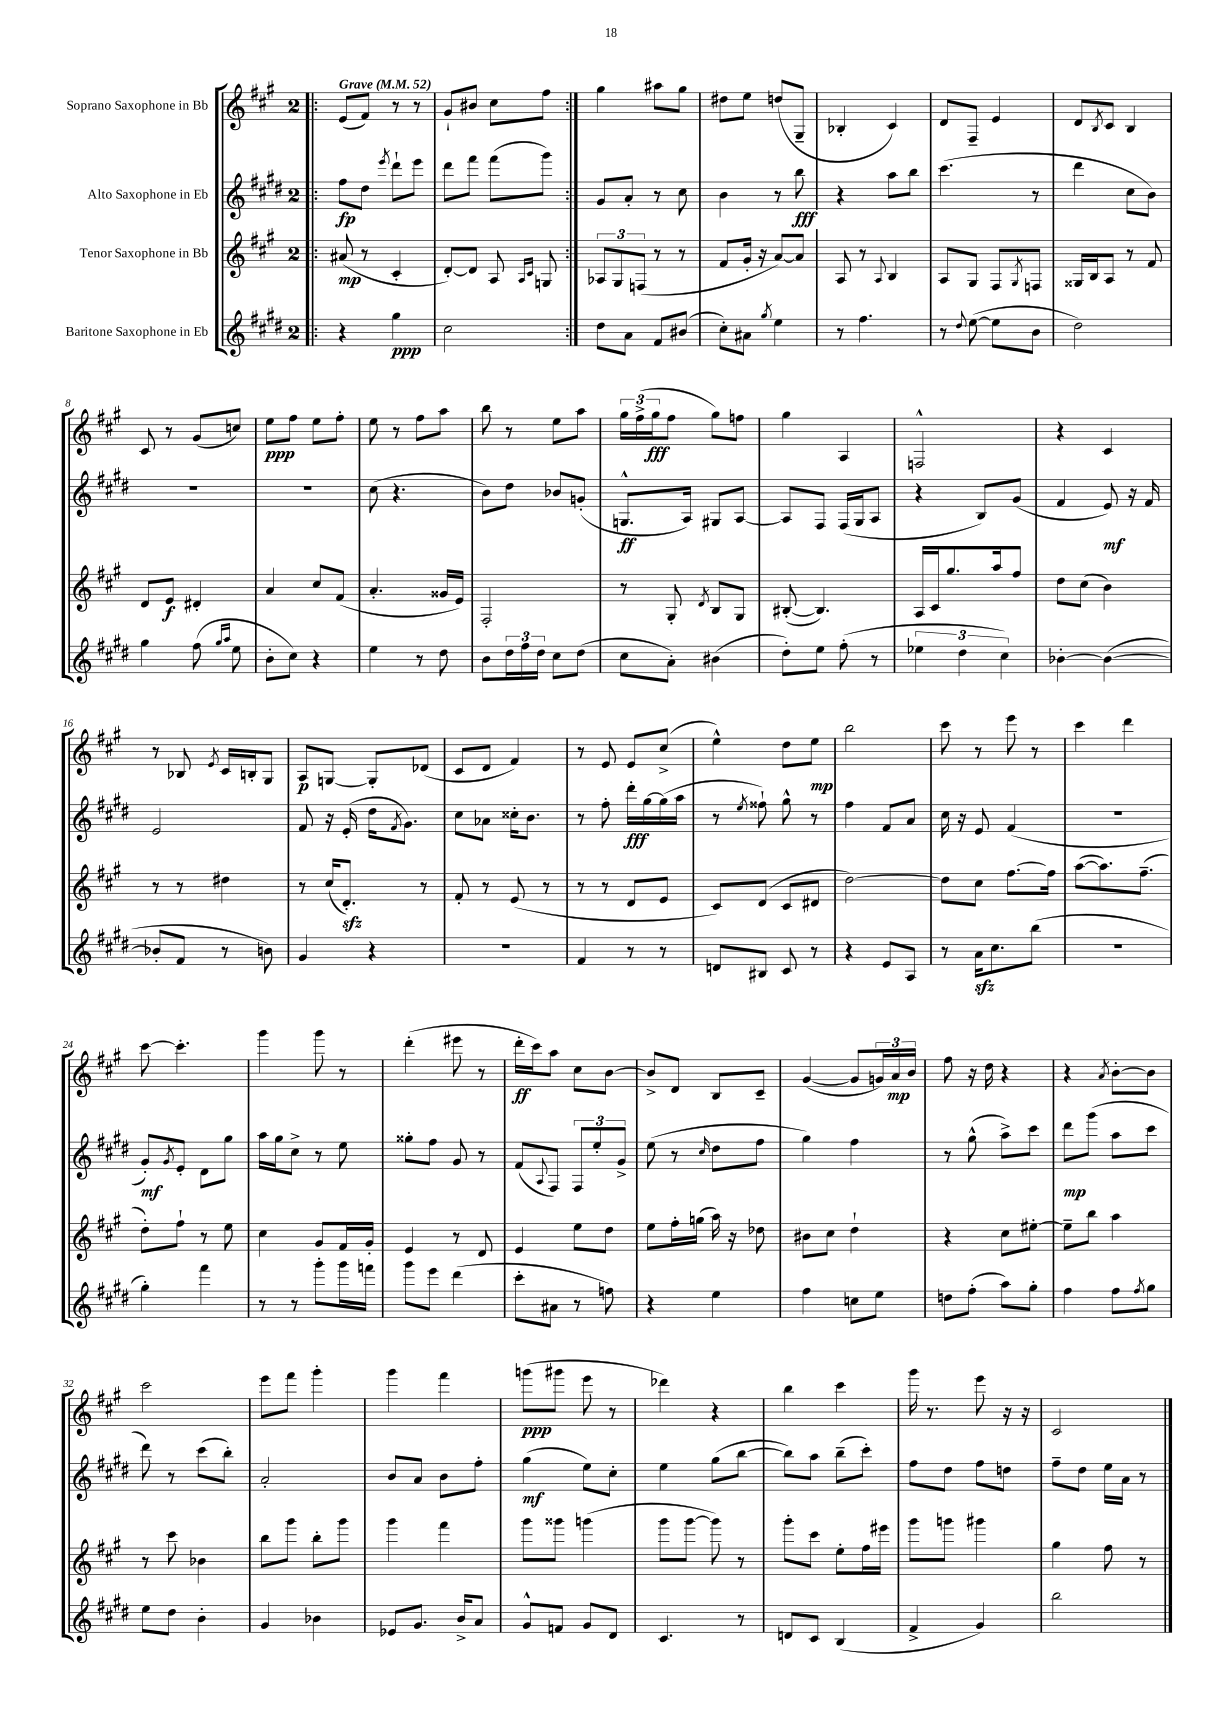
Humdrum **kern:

**kern	**dynam	**kern	**dynam	**kern	**dynam	**kern	**dynam
*part4	*part4	*part3	*part3	*part2	*part2	*part1	*part1
*staff4	*staff4	*staff3	*staff3	*staff2	*staff2	*staff1	*staff1
*I"Baritone Saxophone in Eb	*	*I"Tenor Saxophone in Bb	*	*I"Alto Saxophone in Eb	*	*I"Soprano Saxophone in Bb	*
*clefG2	*	*clefG2	*	*clefG2	*	*clefG2	*
*k[f#c#g#d#]	*	*k[f#c#g#]	*	*k[f#c#g#d#]	*	*k[f#c#g#]	*
*M2/4	*	*M2/4	*	*M2/4	*	*M2/4	*
*MM52	*	*MM52	*	*MM52	*	*MM52	*
=1!|:	=1!|:	=1!|:	=1!|:	=1!|:	=1!|:	=1!|:	=1!|:
!	!	!	!	!	!	!LO:TX:a:B:t=Grave	!
4r	.	(8a#X/	mp	8ff#\L	fp	(8e/L	.
.	.	8r	.	8dd#\J	.	8f#/J)	.
.	.	.	.	8qeee/	.	.	.
4gg#\	ppp	4c#'/	.	8ddd#`\L	.	8r	.
.	.	.	.	8eee\J	.	8r	.
=2	=2	=2	=2	=2	=2	=2	=2
2cc#\	.	[8d'/L)	.	8ddd#\L	.	8g#`/L	.
.	.	8d/J]	.	8fff#\J	.	8b#X/J	.
.	.	8A/	.	(8fff#\L	.	8cc#\L	.
.	.	16qqA/LL	.	.	.	.	.
.	.	16qqc#/JJ	.	.	.	.	.
.	.	8Gn/	.	8ggg#\J)	.	8ff#\J	.
=3:|!	=3:|!	=3:|!	=3:|!	=3:|!	=3:|!	=3:|!	=3:|!
8dd#\L	.	12A-X/L	.	8g#/L	.	4gg#\	.
.	.	12G#/	.	.	.	.	.
8a\J	.	.	.	8a'/J	.	.	.
.	.	(12Fn/J	.	.	.	.	.
8f#/L	.	8r	.	8r	.	8aa#X\L	.
(8b#X/J	.	8r	.	8cc#\	.	8gg#\J	.
=4	=4	=4	=4	=4	=4	=4	=4
8cc#'\L)	.	8f#/L	.	4b\	.	8dd#X\L	.
8a#X\J	.	16g#'/Jk	.	.	.	8ee\J	.
.	.	16r	.	.	.	.	.
8qgg#/	.	.	.	.	.	.	.
4ee\	.	[8a/L)	.	8r	.	(8ddn/L	.
.	.	8a/J]	.	8bb\	fff	8G#~/J	.
=5	=5	=5	=5	=5	=5	=5	=5
8r	.	8A/	.	4r	.	4B-X'/	.
4.ff#\	.	8r	.	.	.	.	.
.	.	8qqA/	.	.	.	.	.
.	.	4B/	.	8aa\L	.	4c#/)	.
.	.	.	.	8bb\J	.	.	.
=6	=6	=6	=6	=6	=6	=6	=6
8r	.	8A/L	.	(4.ccc#\	.	8d/L	.
8qqdd#/	.	.	.	.	.	.	.
([8ee\	.	8G#/J	.	.	.	8F#~/J	.
8ee\L]	.	8F#/L	.	.	.	4e/	.
.	.	8qG#/	.	.	.	.	.
8b\J	.	8Fn/J	.	8r	.	.	.
=7	=7	=7	=7	=7	=7	=7	=7
2dd#\)	.	16G##X/LL	.	4ddd#\	.	8d/L	.
.	.	16B/J	.	.	.	.	.
.	.	.	.	.	.	8qB/	.
.	.	8A/J	.	.	.	8c#/J	.
.	.	8r	.	8cc#\L	.	4B/	.
.	.	8f#/	.	8b\J)	.	.	.
!!LO:LB:g=z
=8	=8	=8	=8	=8	=8	=8	=8
4gg#\	.	8d/L	.	2r	.	8c#/	.
.	.	8e/J	f	.	.	8r	.
(8ff#\	.	4d#X'/	.	.	.	(8g#/L	.
16qqgg#/LL	.	.	.	.	.	.	.
16qqaa/JJ	.	.	.	.	.	.	.
8ee\	.	.	.	.	.	8ccn/J)	.
=9	=9	=9	=9	=9	=9	=9	=9
8b'\L	.	4a/	.	2r	.	8ee\L	ppp
8cc#\J)	.	.	.	.	.	8ff#\J	.
4r	.	8cc#/L	.	.	.	8ee\L	.
.	.	(8f#/J	.	.	.	8ff#'\J	.
=10	=10	=10	=10	=10	=10	=10	=10
4ee\	.	4.a'/	.	(8cc#\	.	8ee\	.
.	.	.	.	4.r	.	8r	.
8r	.	.	.	.	.	8ff#\L	.
8dd#\	.	16g##X/LL	.	.	.	8aa\J	.
.	.	16e/JJ)	.	.	.	.	.
=11	=11	=11	=11	=11	=11	=11	=11
8b\L	.	2F#'/	.	8b\L)	.	8bb\	.
24dd#\L	.	.	.	8dd#\J	.	8r	.
24ff#\	.	.	.	.	.	.	.
24dd#\JJ	.	.	.	.	.	.	.
8cc#\L	.	.	.	8b-X/L	.	8ee\L	.
(8dd#\J	.	.	.	(8gn'/J	.	8aa\J	.
=12	=12	=12	=12	=12	=12	=12	=12
8cc#\L	.	8r	.	8.Gn^^/L	ff	24gg#\LL	.
.	.	.	.	.	.	(24ff#^\	.
.	.	.	.	.	.	24gg#\J	fff
8a'\J)	.	8G#'/	.	.	.	8ff#\J	.
.	.	.	.	16A/Jk)	.	.	.
.	.	8qd/	.	.	.	.	.
(4b#X\	.	8B/L	.	8G#X/L	.	8gg#\L)	.
.	.	8G#/J	.	[8A/J	.	8ffn\J	.
=13	=13	=13	=13	=13	=13	=13	=13
8dd#'\L)	.	([8B#X'/	.	8A/L]	.	4gg#\	.
8ee\J	.	4.B#/])	.	8F#/J	.	.	.
(8ff#'\	.	.	.	(16F#/LL	.	4A/	.
.	.	.	.	16G#/J	.	.	.
8r	.	.	.	8A/J	.	.	.
=14	=14	=14	=14	=14	=14	=14	=14
6ee-X\	.	16A/LL	.	4r	.	2Fn^^/	.
.	.	16c#/J	.	.	.	.	.
.	.	8.gg#/	.	.	.	.	.
6dd#\	.	.	.	.	.	.	.
.	.	.	.	8B/L)	.	.	.
.	.	16aa/k	.	.	.	.	.
6cc#\)	.	.	.	.	.	.	.
.	.	8ff#/J	.	(8g#/J	.	.	.
=15	=15	=15	=15	=15	=15	=15	=15
[4b-X'\	.	8dd\L	.	4f#/	.	4r	.
.	.	(8cc#\J	.	.	.	.	.
(4b-\_	.	4b\)	.	8e/)	mf	4c#/	.
.	.	.	.	16r	.	.	.
.	.	.	.	16f#/	.	.	.
!!LO:LB:g=z
=16	=16	=16	=16	=16	=16	=16	=16
8b-X'/L]	.	8r	.	2e/	.	8r	.
8f#/J	.	8r	.	.	.	8B-X/	.
.	.	.	.	.	.	8qe/	.
8r	.	4dd#X\	.	.	.	16c#/LL	.
.	.	.	.	.	.	16Bn'/J	.
8bn\)	.	.	.	.	.	8G#/J	.
=17	=17	=17	=17	=17	=17	=17	=17
4g#/	.	8r	.	8f#/	.	8A/L	p
.	.	(16cc#/KL	.	16r	.	[8Gn/J	.
.	.	8.dzz'/J)	.	(16e'/	.	.	.
4r	.	.	.	16dd#\KL	.	8G'/L]	.
.	.	.	.	8qf#/	.	.	.
.	.	.	.	8.g#\J)	.	.	.
.	.	8r	.	.	.	(8d-X/J	.
=18	=18	=18	=18	=18	=18	=18	=18
2r	.	8f#'/	.	8cc#\L	.	8c#/L	.
.	.	8r	.	8a-X\J	.	8d/J	.
.	.	(8e/	.	16cc##X'\KL	.	4f#/)	.
.	.	.	.	8.b\J	.	.	.
.	.	8r	.	.	.	.	.
=19	=19	=19	=19	=19	=19	=19	=19
4f#/	.	8r	.	8r	.	8r	.
.	.	8r	.	8ff#'\	.	8e/	.
8r	.	8d/L	.	16ddd#'\LL	fff	8e/L	.
.	.	.	.	[16gg#\	.	.	.
8r	.	8e/J	.	(16gg#\]	.	(8cc#^/J	.
.	.	.	.	16aa\JJ	.	.	.
=20	=20	=20	=20	=20	=20	=20	=20
8dn/L	.	8c#/L)	.	8r	.	4ee^^\)	.
.	.	.	.	8qee/	.	.	.
8B#X/J	.	(8d/J	.	8ff##X`\)	.	.	.
8c#/	.	8c#/L	.	8gg#^^\	.	8dd\L	.
8r	.	8d#X/J	.	8r	.	8ee\J	mp
=21	=21	=21	=21	=21	=21	=21	=21
4r	.	[2dd\)	.	4ff#\	.	2bb\	.
8e/L	.	.	.	8f#/L	.	.	.
8A/J	.	.	.	8a/J	.	.	.
=22	=22	=22	=22	=22	=22	=22	=22
8r	.	8dd\L]	.	16cc#\	.	8ccc#\	.
.	.	.	.	16r	.	.	.
16azz\KL	.	8cc#\J	.	8e/	.	8r	.
8.cc#\	.	.	.	.	.	.	.
.	.	[8.ff#\L	.	(4f#/	.	8eee\	.
(8bb\J	.	.	.	.	.	8r	.
.	.	16ff#\Jk]	.	.	.	.	.
=23	=23	=23	=23	=23	=23	=23	=23
2r	.	([8aa\L	.	2r	.	4ccc#\	.
.	.	8.aa\])	.	.	.	.	.
.	.	.	.	.	.	4ddd\	.
.	.	(8.ff#~\J	.	.	.	.	.
!!LO:LB:g=z
=24	=24	=24	=24	=24	=24	=24	=24
4gg#'\)	.	8dd'\L)	.	8g#'/L)	mf	[8ccc#\	.
.	.	.	.	8qg#/	.	.	.
.	.	8ff#`\J	.	8e'/J	.	4.ccc#'\]	.
4fff#\	.	8r	.	8d#\L	.	.	.
.	.	8ee\	.	8gg#\J	.	.	.
=25	=25	=25	=25	=25	=25	=25	=25
8r	.	4cc#\	.	16aa\LL	.	4ggg#\	.
.	.	.	.	16gg#\J	.	.	.
8r	.	.	.	8cc#^\J	.	.	.
8ggg#'\L	.	8g#/L	.	8r	.	8ggg#\	.
16ggg#\L	.	16f#/L	.	8ee\	.	8r	.
16fffn\JJ	.	16g#'/JJ	.	.	.	.	.
=26	=26	=26	=26	=26	=26	=26	=26
8ggg#\L	.	4e/	.	8gg##X'\L	.	(4ddd'\	.
8eee\J	.	.	.	8ff#\J	.	.	.
(4ddd#\	.	8r	.	8g#/	.	8eee#X\	.
.	.	8d/	.	8r	.	8r	.
=27	=27	=27	=27	=27	=27	=27	=27
8ccc#'\L	.	4e/	.	(8f#/L	.	16ddd'\LL	ff
.	.	.	.	.	.	16ccc#\J)	.
.	.	.	.	8qqA/	.	.	.
8a#X\J	.	.	.	8F#/J)	.	8aa\J	.
8r	.	8ee\L	.	12F#/L	.	8cc#\L	.
.	.	.	.	12ee'/	.	.	.
8ffn\)	.	8dd\J	.	.	.	[8b\J	.
.	.	.	.	12g#^/J	.	.	.
=28	=28	=28	=28	=28	=28	=28	=28
4r	.	8ee\L	.	(8ee\	.	8b^/L]	.
.	.	16ff#'\L	.	8r	.	8d/J	.
.	.	(16ggn\JJ	.	.	.	.	.
.	.	.	.	16qqcc#/	.	.	.
4ee\	.	16aa\)	.	8dd#\L	.	8B/L	.
.	.	16r	.	.	.	.	.
.	.	8dd-X\	.	8ff#\J	.	8c#~/J	.
=29	=29	=29	=29	=29	=29	=29	=29
4ff#\	.	8b#X\L	.	4gg#\)	.	([4g#/	.
.	.	8cc#\J	.	.	.	.	.
8ccn\L	.	4dd`\	.	4ff#\	.	8g#/L]	.
8ee\J	.	.	.	.	.	24gn/L)	.
.	.	.	.	.	.	24a/	mp
.	.	.	.	.	.	24b/JJ	.
=30	=30	=30	=30	=30	=30	=30	=30
8ddn\L	.	4r	.	8r	.	8ff#\	.
(8ff#'\J	.	.	.	(8gg#^^\	.	16r	.
.	.	.	.	.	.	16dd\	.
8aa\L)	.	8cc#\L	.	8aa^\L)	.	4r	.
8gg#'\J	.	[8ee#X'\J	.	8ccc#\J	.	.	.
=31	=31	=31	=31	=31	=31	=31	=31
4ff#\	.	8ee#~\L]	.	8ddd#\L	mp	4r	.
.	.	8bb\J	.	(8ggg#\J	.	.	.
.	.	.	.	.	.	8qa/	.
8ff#\L	.	4aa\	.	8aa\L	.	[8b'\L	.
8qff#/	.	.	.	.	.	.	.
8gg#\J	.	.	.	8ccc#\J	.	8b\J]	.
!!LO:LB:g=z
=32	=32	=32	=32	=32	=32	=32	=32
8ee\L	.	8r	.	8ddd#\)	.	2ccc#\	.
8dd#\J	.	8ccc#\	.	8r	.	.	.
4b'\	.	4b-X\	.	(8ccc#\L	.	.	.
.	.	.	.	8bb'\J)	.	.	.
=33	=33	=33	=33	=33	=33	=33	=33
4g#/	.	8bb\L	.	2a'/	.	8eee\L	.
.	.	8ggg#\J	.	.	.	8fff#\J	.
4b-X\	.	8bb'\L	.	.	.	4ggg#'\	.
.	.	8ggg#\J	.	.	.	.	.
=34	=34	=34	=34	=34	=34	=34	=34
8e-X/L	.	4ggg#\	.	8b/L	.	4ggg#\	.
8.g#/J	.	.	.	8a/J	.	.	.
.	.	4fff#\	.	8b\L	.	4fff#\	.
16b^/KL	.	.	.	.	.	.	.
8a/J	.	.	.	8ff#'\J	.	.	.
=35	=35	=35	=35	=35	=35	=35	=35
8g#^^/L	.	8ggg#\L	.	(4gg#\	mf	(8gggn\L	ppp
8fn/J	.	8ggg##X\J	.	.	.	8ggg#X\J	.
8g#/L	.	(4gggn\	.	8ee\L)	.	8eee\	.
8d#/J	.	.	.	8cc#'\J	.	8r	.
=36	=36	=36	=36	=36	=36	=36	=36
4.c#/	.	8ggg#\L	.	4ee\	.	4ddd-X\)	.
.	.	[8ggg#\J	.	.	.	.	.
.	.	8ggg#\])	.	(8gg#\L	.	4r	.
8r	.	8r	.	[8bb\J	.	.	.
=37	=37	=37	=37	=37	=37	=37	=37
8dn/L	.	8ggg#'\L	.	8bb\L])	.	4bb\	.
8c#/J	.	8ccc#\J	.	8aa\J	.	.	.
(4B/	.	8ee'\L	.	(8bb~\L	.	4ccc#\	.
.	.	16ff#\L	.	8ccc#'\J)	.	.	.
.	.	16eee#X\JJ	.	.	.	.	.
=38	=38	=38	=38	=38	=38	=38	=38
4f#^/	.	8ggg#\L	.	8ff#\L	.	16ggg#\	.
.	.	.	.	.	.	8.r	.
.	.	8gggn\J	.	8dd#\J	.	.	.
4g#/)	.	4ggg#X\	.	8ff#\L	.	8eee\	.
.	.	.	.	8ddn\J	.	16r	.
.	.	.	.	.	.	16r	.
=39	=39	=39	=39	=39	=39	=39	=39
2bb\	.	4gg#\	.	8ff#~\L	.	2c#/	.
.	.	.	.	8dd#\J	.	.	.
.	.	8ff#\	.	16ee\LL	.	.	.
.	.	.	.	16a\JJ	.	.	.
.	.	8r	.	8r	.	.	.
==	==	==	==	==	==	==	==
*-	*-	*-	*-	*-	*-	*-	*-
